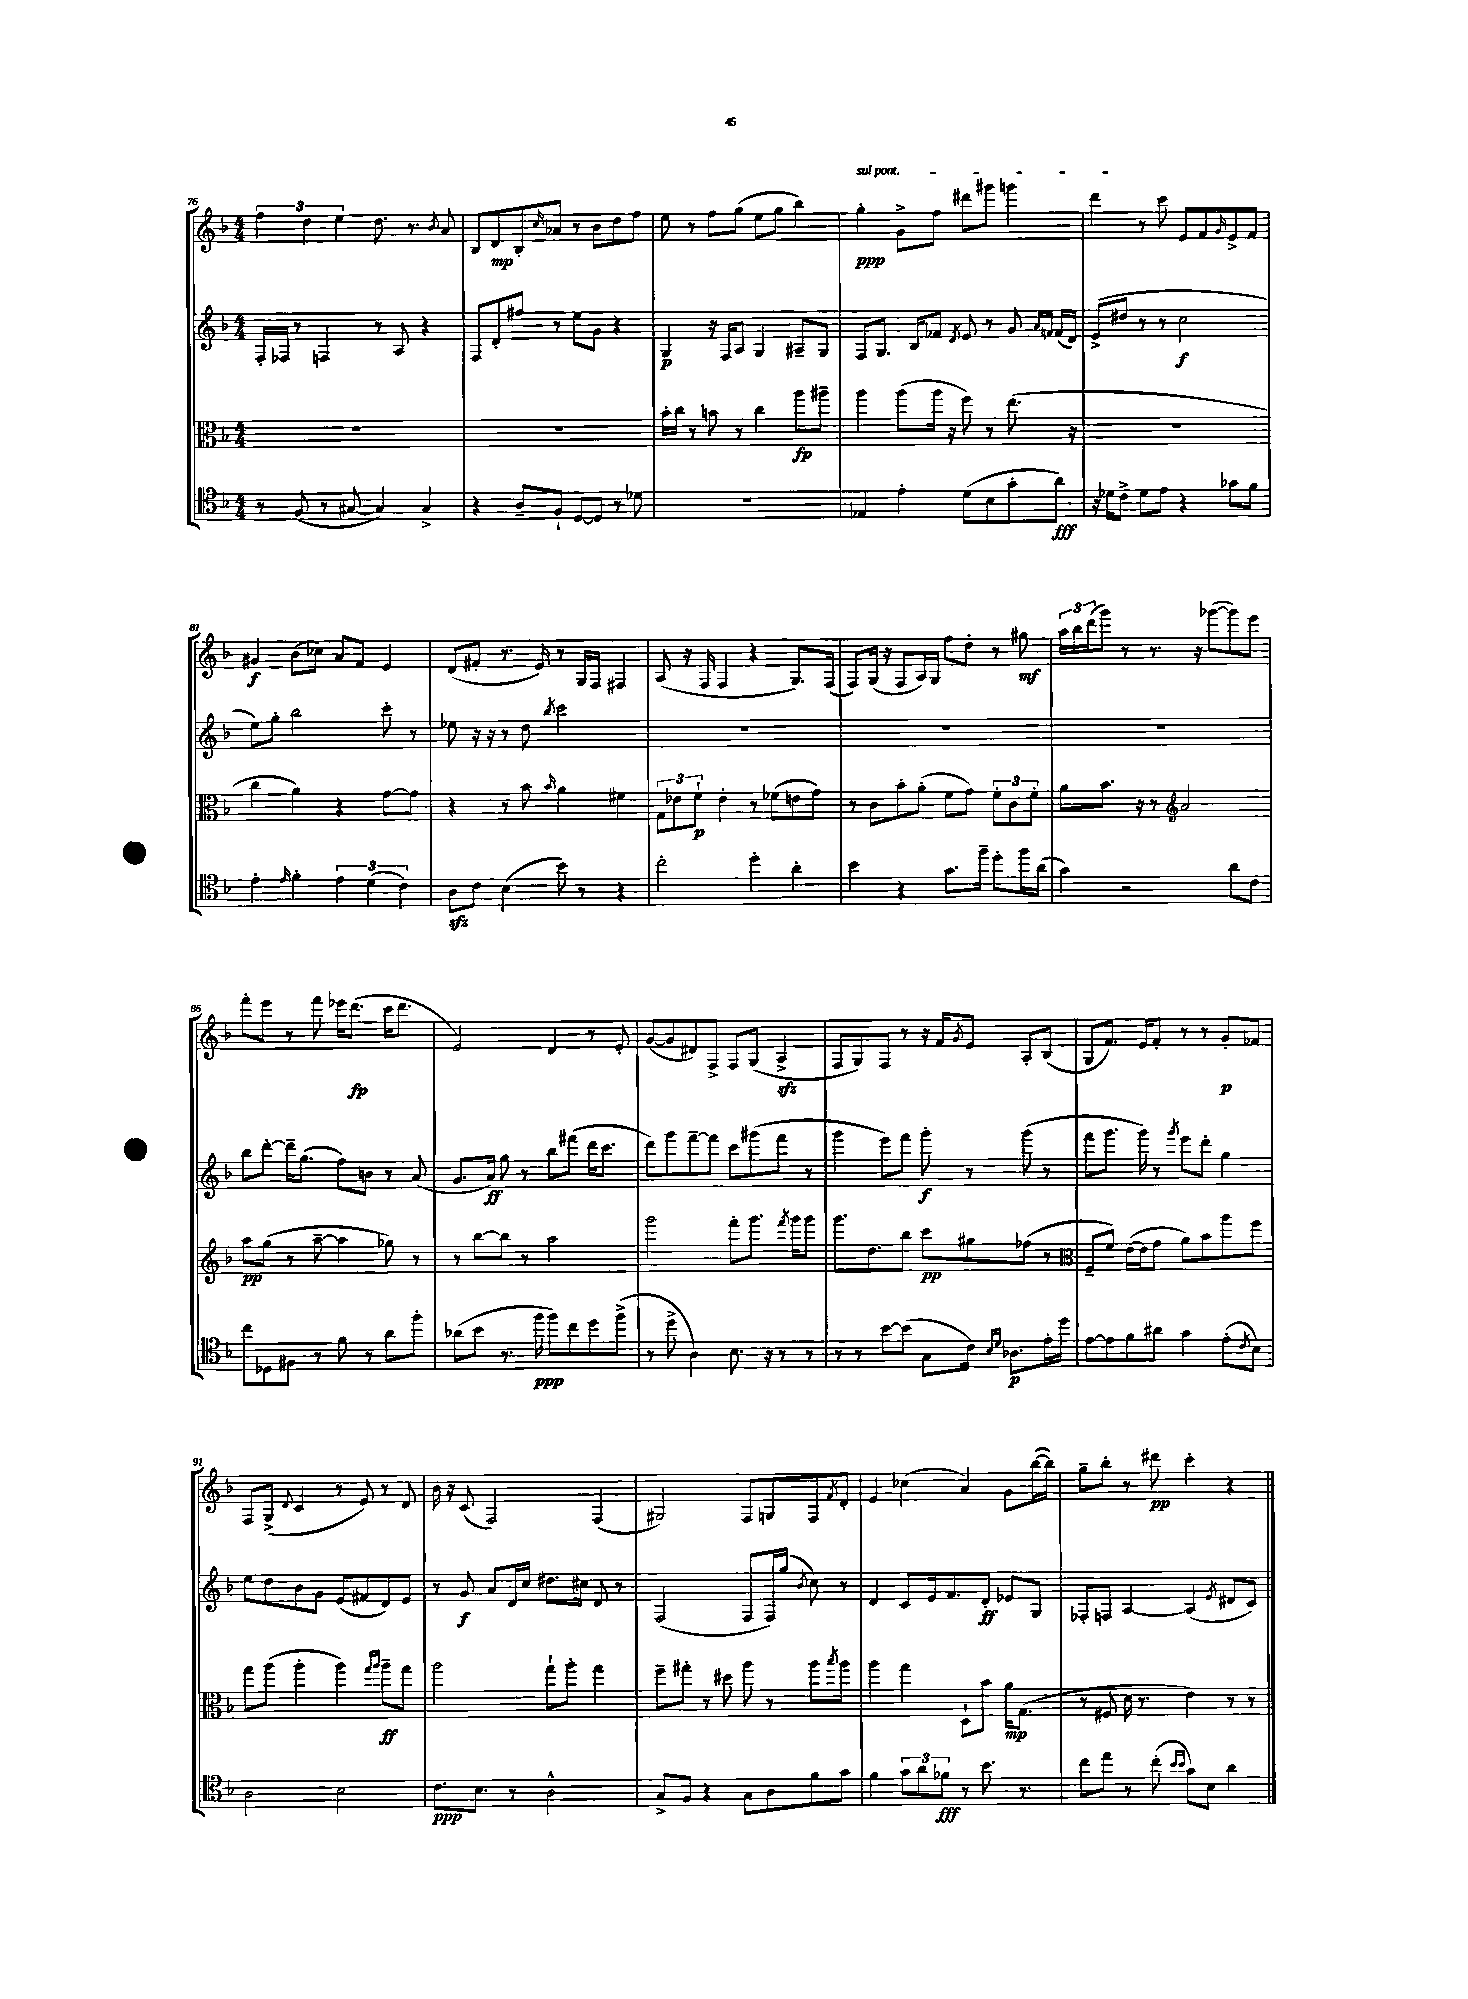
<<
\new StaffGroup <<
\new Staff = "s0" {
    \clef treble \key f \major \numericTimeSignature \time 4/4
    \tuplet 3/2 { f''4 d''4 e''4 } d''8. r8. \acciaccatura { bes'8 } a'8 |
    bes8 d'8\mp bes8-. \grace { c''16 } aes'8 r8 bes'8 d''8 f''8 |
    e''8 r8 f''8 g''8( e''8 g''8 bes''4) |
    \once \override TextSpanner.bound-details.left.text = \markup { \italic "sul pont." } g''4-.\ppp\startTextSpan g'8-> f''8 dis'''8 gis'''8 g'''4 |
    d'''4\stopTextSpan r8 c'''8 e'8 f'8 \grace { g'16 } e'8-> f'8 |
    gis'4\f bes'8( ces''8) a'8 f'8 e'4 |
    d'8( fis'8-. r8. e'16) r8 g16 f16 fis4 |
    a8( r16 f16 f4 r4 g8.) f16( |
    f8) g16( r16 f8 a16) g16 f''8 d''8-. r8 gis''8\mf |
    \tuplet 3/2 { a''16 bes''16 d'''16( } g'''8) r8 r8. r16 ges'''8~( ges'''8) e'''8 |
    f'''8-. e'''8 r8 f'''8 ees'''16 d'''8.\fp( c'''16 d'''8. |
    e'2) d'4 r8 e'8-. |
    g'8~( g'8 dis'8) f8-> f8 g8( a4->\sfz |
    f8 g8) f8 r8 r16 f'16 \acciaccatura { g'8 } e'8 a8-. bes8( |
    g8 f'8.) e'16 f'8-. r8 r8 g'8-.\p fes'8 |
    f8 g8->( \appoggiatura { d'8 } c'4 r8 e'8) r8 d'8 |
    bes'16 r16 c'8( f2) f4( |
    gis2) f8 g8 f8 \acciaccatura { f'8 } d'8-. |
    e'4 ces''4( a'4) g'8 bes''16~( bes''16) |
    g''8-- bes''8-. r8 dis'''8\pp c'''4-. r4 \bar "|." |
}
\new Staff = "s1" {
    \clef treble \key f \major \numericTimeSignature \time 4/4
    f16-. fes16 r8 f4 r8 a8 r4 |
    f8 d'8-. fis''8 r8 e''8 g'8 r4 |
    g4\p r16 f16 a8 g4 ais8-- g8 |
    f8 g8. bes16 fes'8 \acciaccatura { d'8 } e'8 r8 g'8 \grace { a'16 f'16 } f'16( d'16) |
    e'8->( dis''8 r8 r8 c''2\f |
    e''8) g''8-. bes''2 c'''8-. r8 |
    ees''8 r16 r16 r8 d''8 \acciaccatura { bes''8 } c'''2 |
    R1 |
    R1 |
    R1 |
    bes''8 d'''8~-. d'''16-- g''8.( f''8) b'8 r8 a'8( |
    g'8. a'16\ff) g''8 r8 bes''8 fis'''8( d'''16 c'''8. |
    d'''8) g'''8 f'''8~-- f'''8 c'''8 gis'''8( f'''8 r8 |
    g'''4 e'''8) f'''8 g'''8-.\f r8 g'''8( r8 |
    f'''8 g'''8. g'''16) r8 \acciaccatura { g'''8 } e'''8 d'''8-. g''4 |
    e''8 d''8 bes'8 g'8 e'8( fis'8 d'8) e'8 |
    r8 g'8\f a'8 d'16 c''16 dis''8. cis''16 d'8 r8 |
    f2( f8 f16) g''16( \acciaccatura { bes'8 } c''8) r8 |
    d'4 c'8 e'16 f'8. d'8-.\ff ees'8 g8 |
    fes8-. f8 a4~ a4( \acciaccatura { e'8 } dis'8 c'8) \bar "|." |
}
\new Staff = "s2" {
    \clef alto \key f \major \numericTimeSignature \time 4/4
    R1 |
    R1 |
    bes'16-. c''16 r8 b'8 r8 c''4 a''8\fp ais''8-- |
    a''4 a''8( a''16 r16 f''8) r8 e''8.( r16 |
    R1 |
    c''4 a'4) r4 g'8~ g'8 |
    r4 r8 bes'8 \grace { bes'16 } a'4 fis'4 |
    \tuplet 3/2 { g8 ees'8 f'8-!\p } ees'4-. r8 fes'8( e'8 g'8) |
    r8 c'8 bes'8-. a'8-.( f'8 g'8) \tuplet 3/2 { f'8-. c'8 f'8-. } |
    a'8 bes'8. r16 r8 \clef treble a'2 |
    a''8\pp g''8( r8 a''8~-- a''4 ges''8) r8 |
    r8 bes''8~ bes''8 r8 a''2 |
    g'''2 f'''8-. g'''8. \acciaccatura { f'''8 } g'''16 g'''8 |
    g'''8. d''8. bes''8 c'''8\pp gis''8 fes''8( r8 |
    \clef alto f8-- f'8) e'16~( e'16 g'8 a'8) bes'8 a''8 f''8 |
    g''8 a''8( a''4-. a''4) \grace { g''16 a''16 } a''8--\ff g''8 |
    a''2 g''8-! a''8-. g''4 |
    f''8-- gis''8-. r8 dis''8 a''8 r8 a''8 \acciaccatura { bes''8 } a''8 |
    a''4 g''4 d8-! bes'8 a'16\mp g8.( |
    r8 fis8 d'16 r8. e'4) r8 r8 \bar "|." |
}
\new Staff = "s3" {
    \clef tenor \key f \major \numericTimeSignature \time 4/4
    r8 f8( r8 gis8~ gis4) gis4-> |
    r4 a8-- f8-! d8~ d8 r8 des'8 |
    R1 |
    ees4 e'4-. d'8( bes8 g'8-. a'8\fff) |
    r16 des'16 c'8-> des'8 e'8 r4 ges'8 f'8 |
    e'4-. \grace { e'16 } f'4-. \tuplet 3/2 { e'4 d'4( c'4) } |
    a8\sfz c'8 bes4( bes'8) r8 r4 |
    c''2-. d''4-. a'4-. |
    bes'4 r4 g'8. f''16-- d''8-. f''16 a'16( |
    g'4) r2 a'8 c'8 |
    c''8 des8 fis8 r8 f'8 r8 a'8 f''8-. |
    aes'8( bes'8 r8. f''16\ppp f''8) c''8 d''8 f''8->( |
    r8 d''8-> a4) bes8. r16 r8 r8 |
    r8 r8 bes'8~ bes'8( g8 c'16) \grace { bes16 d'16 } aes8.\p e'16-. d''16 |
    e'8~ e'8 f'8 ais'8 g'4 e'8-.( \acciaccatura { c'8 } bes8) |
    a2 bes2 |
    c'8.\ppp bes8. r8 a2-^ |
    g8-> f8 r4 g8 a8 f'8 g'8 |
    f'4 \tuplet 3/2 { g'8 a'8 fes'8\fff } r8 bes'8. r8. |
    c''8 e''8 r8 c''8-.( \grace { bes'16 bes'16 } g'8) bes8 a'4 \bar "|." |
}
>>
>>
\layout { \context { \Score currentBarNumber = #76 } }
